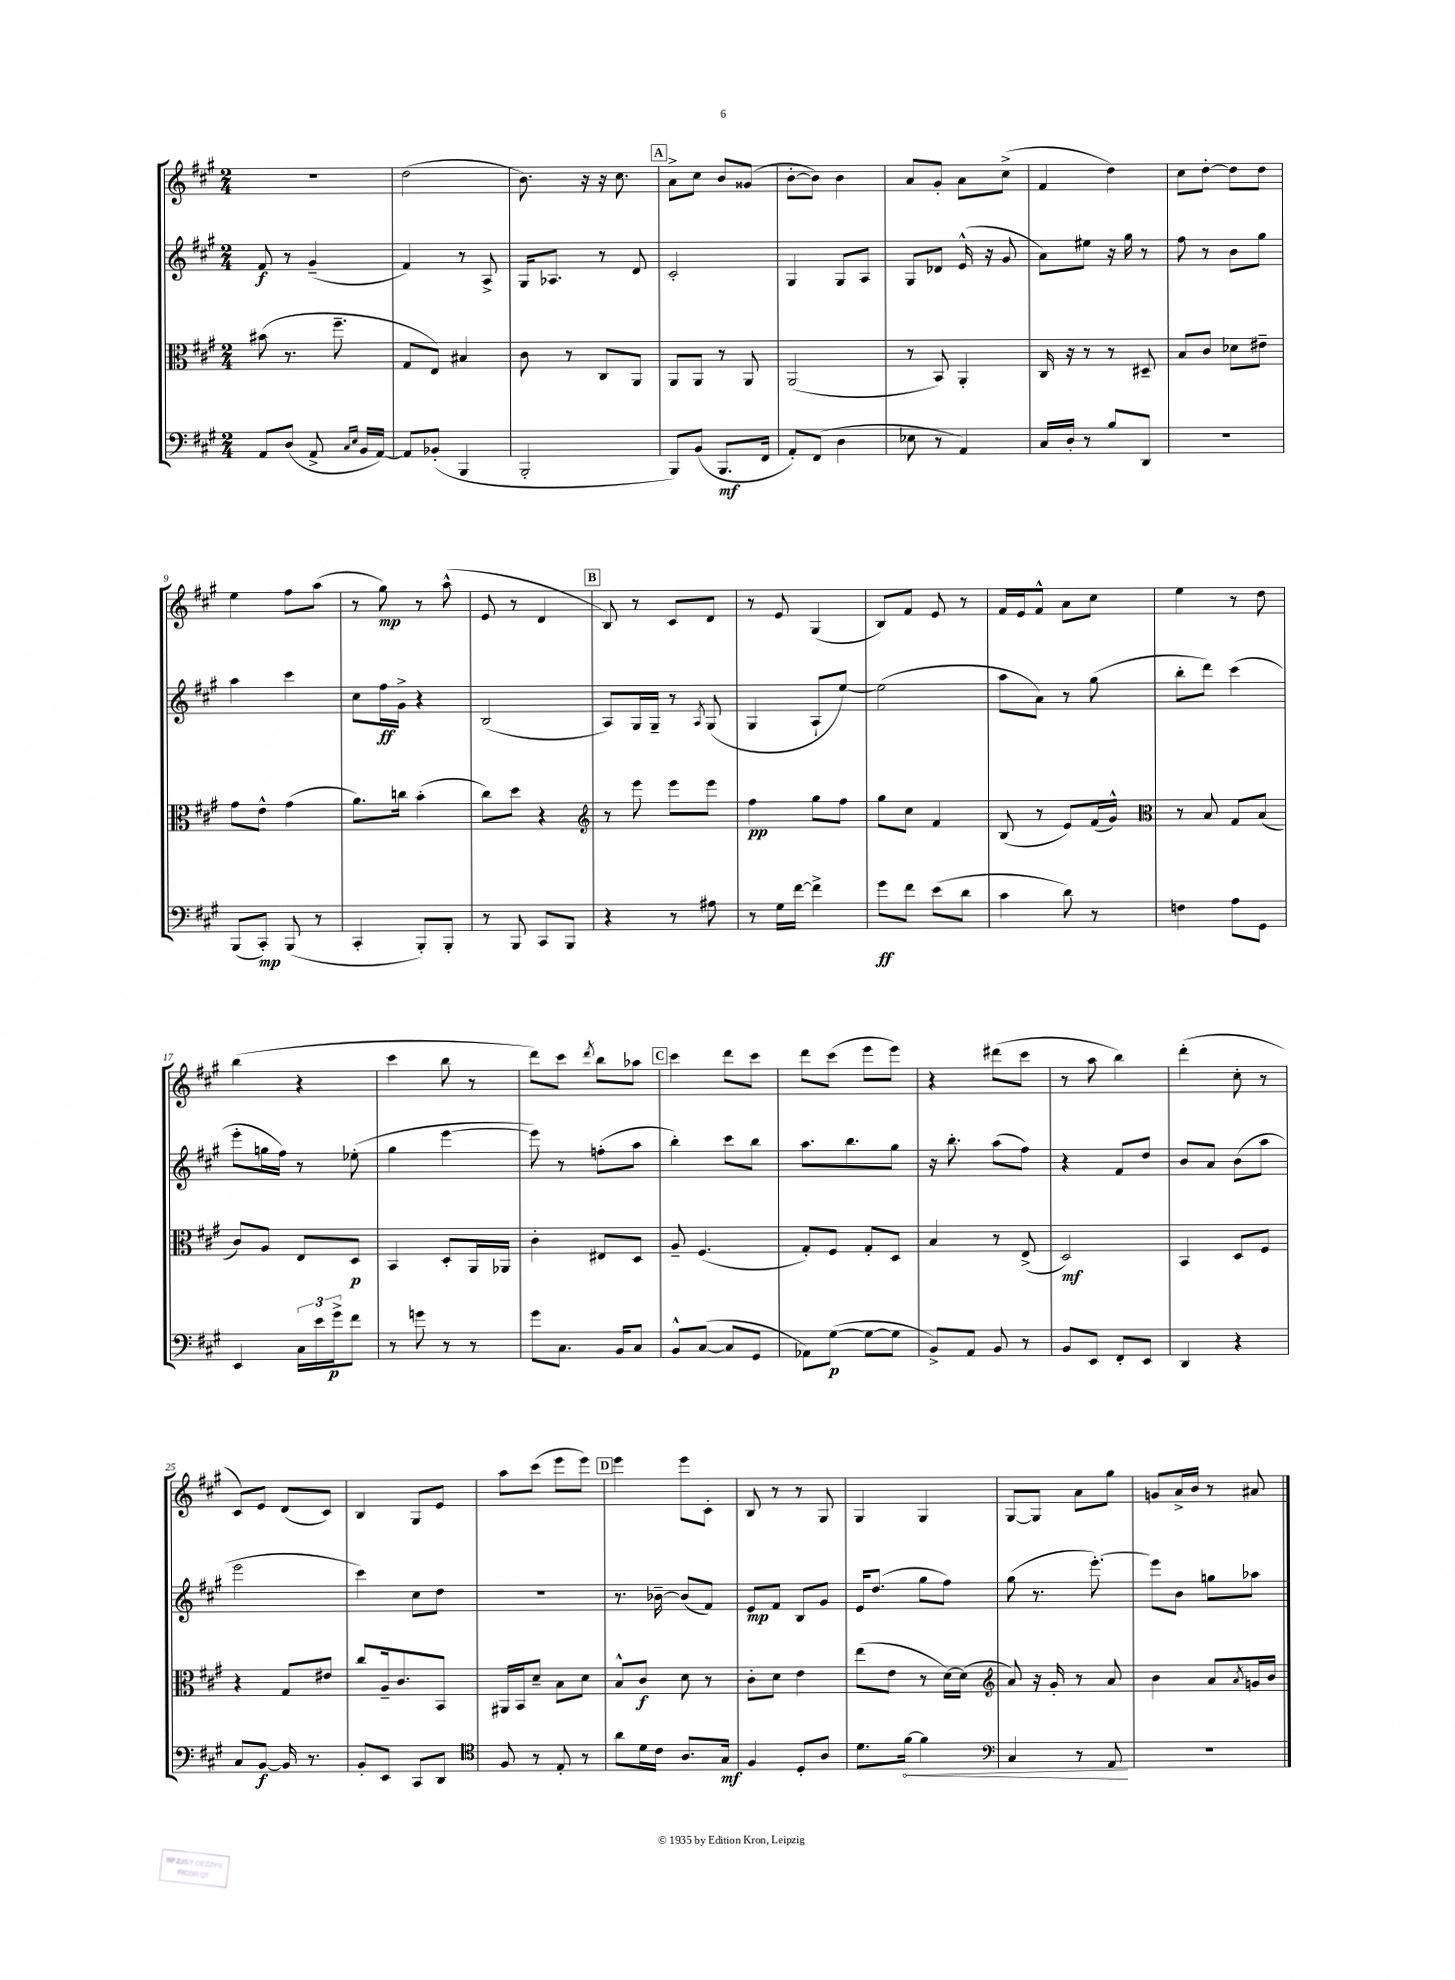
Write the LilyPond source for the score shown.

<<
\new StaffGroup <<
\new Staff = "s0" {
    \clef treble \key a \major \numericTimeSignature \time 2/4
    R2 |
    d''2( |
    b'8.) r16 r16 cis''8. |
    \mark \markup { \box "A" } a'8-> cis''8 b'8 gisis'8( |
    b'8~-. b'8) b'4 |
    a'8 gis'8-. a'8 cis''8->( |
    fis'4 d''4) |
    cis''8 d''8~-. d''8 d''8 |
    e''4 fis''8 a''8( |
    r8 gis''8\mp) r8 a''8-^( |
    e'8 r8 d'4 |
    \mark \markup { \box "B" } b8) r8 cis'8 d'8 |
    r8 e'8 gis4( |
    b8) fis'8 e'8 r8 |
    fis'16 e'16 fis'8-^ a'8 cis''8 |
    e''4 r8 d''8 |
    b''4( r4 |
    cis'''4 b''8 r8 |
    d'''8) cis'''8 \acciaccatura { d'''8 } b''8 aes''8 |
    \mark \markup { \box "C" } cis'''4 d'''8 cis'''8 |
    d'''8 cis'''8( e'''8 e'''8) |
    r4 dis'''8( cis'''8 |
    r8 a''8 b''4) |
    d'''4-.( cis''8-. r8 |
    cis'8) e'8 d'8( cis'8) |
    b4 gis8 e'8 |
    a''8 cis'''8( e'''8 e'''8) |
    \mark \markup { \box "D" } e'''4 e'''8 cis'8-. |
    b8 r8 r8 gis8 |
    gis4 gis4 |
    gis8~ gis8 a'8 gis''8 |
    g'8 a'16-> b'16 r8 ais'8 \bar "|." |
}
\new Staff = "s1" {
    \clef treble \key a \major \numericTimeSignature \time 2/4
    fis'8\f r8 gis'4--( |
    fis'4) r8 a8-> |
    gis16 aes8. r8 d'8 |
    \mark \markup { \box "A" } cis'2-. |
    gis4 gis8 a8 |
    gis8 des'8 e'16-^( r16 gis'8 |
    a'8) eis''8 r16 gis''16 r8 |
    fis''8 r8 b'8 gis''8 |
    a''4 cis'''4 |
    cis''8 fis''16\ff gis'16-> r4 |
    b2( |
    \mark \markup { \box "B" } a8) gis16 gis16-- r8 \acciaccatura { a8 } gis8( |
    gis4 a8-! e''8~) |
    e''2( |
    a''8 a'8) r8 gis''8( |
    b''8-. d'''8) cis'''4( |
    e'''8-. g''16 fis''16) r8 ees''8-.( |
    gis''4 e'''4~ |
    e'''8) r8 f''8-.( a''8 |
    \mark \markup { \box "C" } b''4-.) cis'''8 b''8 |
    a''8. b''8. gis''8 |
    r16 b''8.-. a''8( fis''8) |
    r4 fis'8 d''8 |
    b'8 a'8 b'8( a''8 |
    e'''2 |
    cis'''4) cis''8 d''8 |
    R2 |
    \mark \markup { \box "D" } r8. bes'16~-- bes'8( fis'8) |
    e'8\mp fis'8 b8 gis'8 |
    e'16 d''8.( gis''8 fis''8) |
    gis''8( r8. e'''8.~-.) |
    e'''8 b'8 g''8 aes''8 \bar "|." |
}
\new Staff = "s2" {
    \clef alto \key a \major \numericTimeSignature \time 2/4
    bis'8( r8. fis''8.-- |
    gis8 e8) bis4 |
    cis'8 r8 cis8 a,8 |
    \mark \markup { \box "A" } a,8 a,8 r8 a,8 |
    a,2( |
    r8 b,8) a,4-. |
    cis16 r16 r8 r8 dis8-- |
    b8 cis'8 des'8 eis'8-- |
    gis'8 e'8-^ gis'4( |
    a'8.) c''16 b'4-.( |
    cis''8) d''8 r4 |
    \mark \markup { \box "B" } \clef treble r8 e'''8 e'''8 e'''8 |
    fis''4\pp gis''8 fis''8 |
    gis''8 cis''8 fis'4 |
    b8( r8 e'8) fis'16( gis'16-^) |
    \clef alto r8 b8 gis8 b8( |
    cis'8) a8 e8 d8\p |
    b,4 d8-. a,16 aes,16 |
    cis'4-. eis8 d8 |
    \mark \markup { \box "C" } a8-- fis4.( |
    gis8-.) fis8 gis8-. d8 |
    b4 r8 e8->( |
    d2\mf) |
    b,4 d8 fis8 |
    r4 gis8 eis'8 |
    cis''8 a16-- cis'8. b,8 |
    ais,16 b,16 d'8-- b8 d'8 |
    \mark \markup { \box "D" } b8-^ cis'8\f d'8 r8 |
    cis'8-. d'8 e'4 |
    e''8( e'8 r8 d'16~) d'16( |
    \clef treble a'8) r16 gis'16-. r8 a'8 |
    b'4 a'8 \acciaccatura { a'8 } g'16 b'16 \bar "|." |
}
\new Staff = "s3" {
    \clef bass \key a \major \numericTimeSignature \time 2/4
    a,8 d8( a,8-> \grace { cis16 e16 } b,16 a,16~) |
    a,8 bes,8-.( b,,4 |
    b,,2-. |
    \mark \markup { \box "A" } b,,8) b,8( b,,8.\mf fis,16 |
    a,8-.) fis,8( d4 |
    ees8 r8 a,4) |
    cis16 d16-. r8 b8 d,8 |
    R2 |
    b,,8( cis,8-.\mp) b,,8( r8 |
    cis,4-. b,,8-.) b,,8-. |
    r8 b,,8 cis,8 b,,8 |
    \mark \markup { \box "B" } r4 r8 ais8 |
    r8 gis16 fis'16~ fis'4-> |
    gis'8\ff fis'8 e'8( d'8 |
    cis'4 d'8) r8 |
    f4 a8 gis,8 |
    e,4 \tuplet 3/2 { cis16 e'16 gis'16->\p } fis'8 |
    r8 g'8 r8 r8 |
    gis'8 cis8. b,16 cis8 |
    \mark \markup { \box "C" } b,8-^ cis8~( cis8 gis,8 |
    aes,8) gis8~\p( gis8~ gis8 |
    b,8->) a,8 b,8 r8 |
    b,8 e,8 fis,8-. e,8 |
    d,4 r4 |
    cis8 b,8~\f b,16 r8. |
    b,8-. e,8 cis,8 d,8 |
    \clef tenor fis8 r8 e8-. r8 |
    \mark \markup { \box "D" } a'8 d'16 cis'16 a8. gis16\mf |
    fis4 d8-. a8 |
    d'8. \once \override Hairpin.circled-tip = ##t fis'16~\< fis'4 |
    \clef bass cis4 r8 a,8\! |
    r2 \bar "|." |
}
>>
>>
